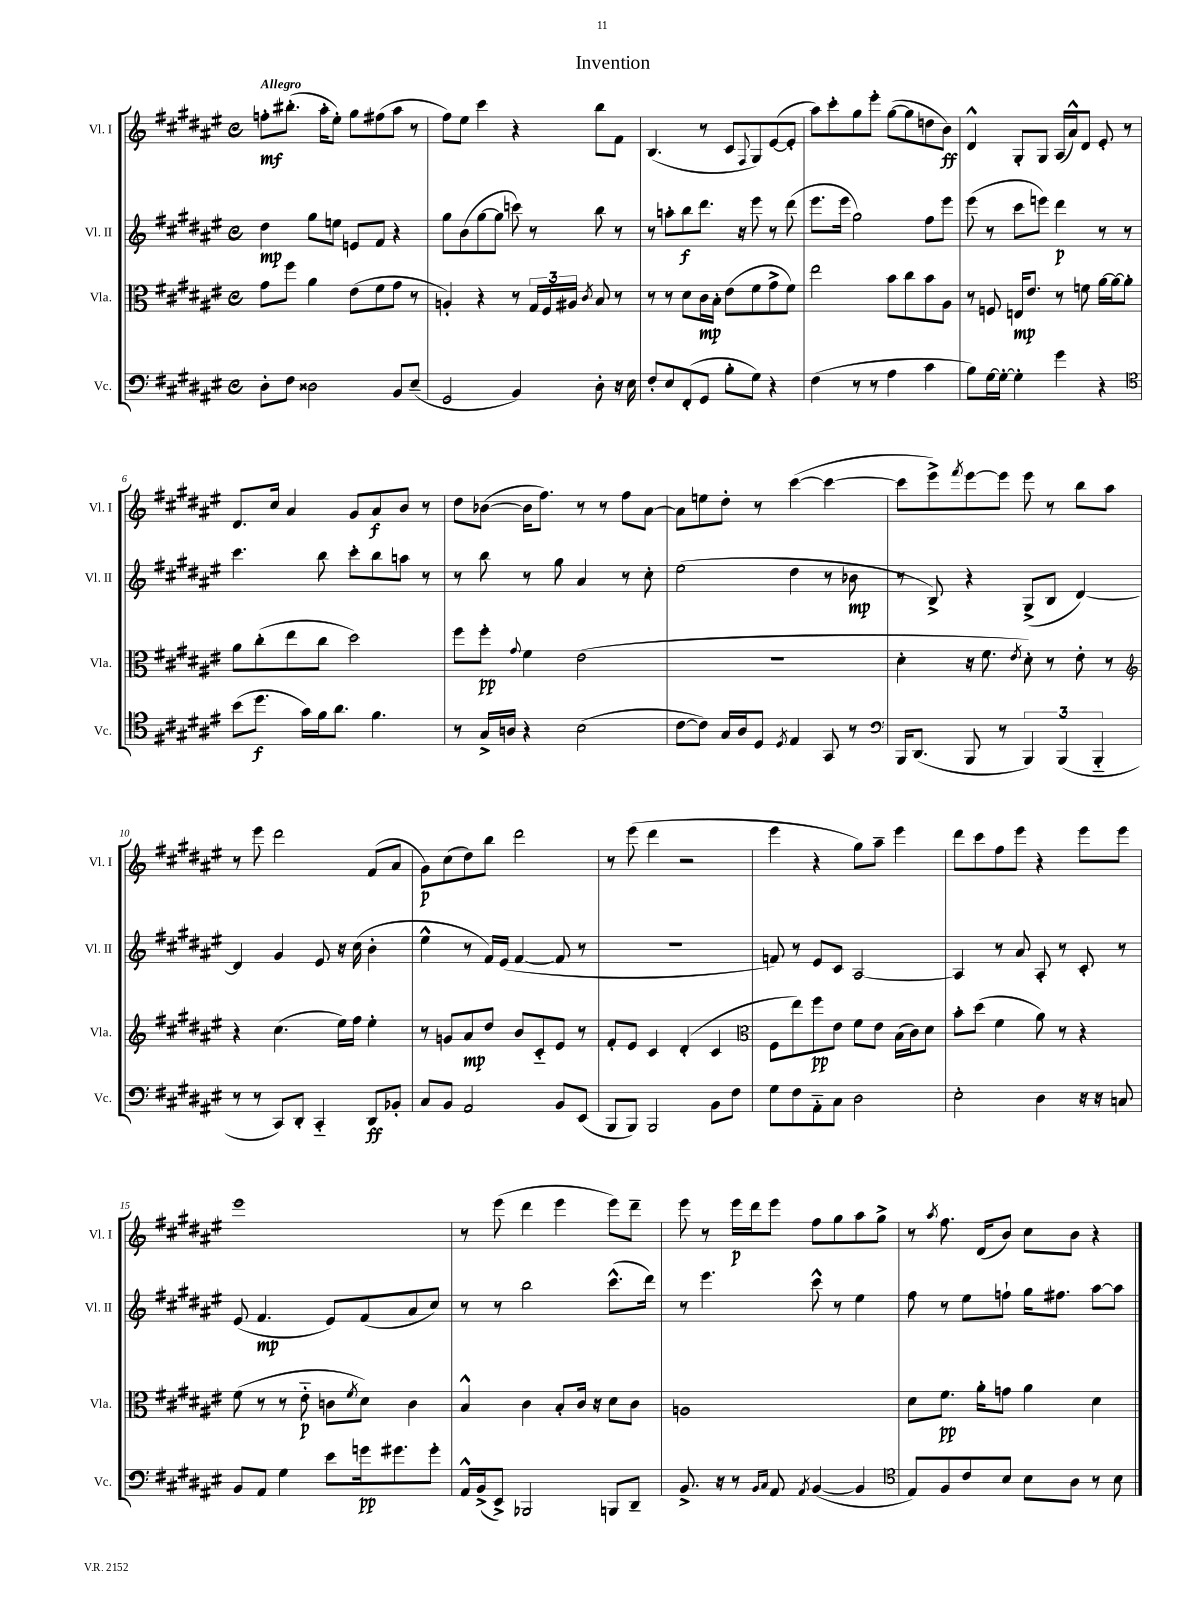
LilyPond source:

\header { title = "Invention" }
<<
\new StaffGroup <<
\new Staff = "s0" \with { instrumentName = "Vl. I" shortInstrumentName = "Vl. I" } {
    \clef treble \key fis \major \defaultTimeSignature \time 4/4 \tempo "Allegro"
    f''8-.\mf bis''8.-.( ais''16-. eis''8-.) gis''8 fis''8( ais''8 r8 |
    fis''8) eis''8 cis'''4 r4 b''8 fis'8 |
    b4.( r8 cis'8 \appoggiatura { fis8 } gis8) eis'8~( eis'8-. |
    ais''8) cis'''8-. gis''8 eis'''8-. gis''8~( gis''8 d''8 b'8\ff) |
    dis'4-^ gis8-. gis8 ais16( ais'16-^) dis'8 eis'8-. r8 |
    dis'8. cis''16 ais'4 gis'8 ais'8\f b'8 r8 |
    dis''8 bes'8~( bes'16 fis''8.) r8 r8 fis''8 ais'8~ |
    ais'8 e''8 dis''8-. r8 cis'''4~( cis'''4~ |
    cis'''8 eis'''8->) \acciaccatura { fis'''8 } eis'''8~ eis'''8 eis'''8 r8 b''8 ais''8 |
    r8 eis'''8 dis'''2 fis'8( ais'8 |
    gis'8\p) cis''8( dis''8) b''8 dis'''2 |
    r8 eis'''8( dis'''4 r2 |
    eis'''4 r4 gis''8) ais''8-- eis'''4 |
    dis'''8 cis'''8 fis''8 eis'''8 r4 eis'''8 eis'''8 |
    eis'''1 |
    r8 eis'''8( dis'''4 eis'''4 eis'''8) dis'''8-- |
    eis'''8 r8 eis'''16\p dis'''16 eis'''8 fis''8 gis''8 ais''8 gis''8-> |
    r8 \acciaccatura { ais''8 } fis''8. dis'16( b'8) cis''8 b'8 r4 \bar "|." |
}
\new Staff = "s1" \with { instrumentName = "Vl. II" shortInstrumentName = "Vl. II" } {
    \clef treble \key fis \major \defaultTimeSignature \time 4/4
    dis''4\mp gis''8 e''8 e'8 fis'8 r4 |
    gis''8 b'8( gis''8~ gis''8 c'''8) r8 b''8 r8 |
    r8 a''8-. b''8\f dis'''8. r16 eis'''8 r8 dis'''8( |
    eis'''8. eis'''16 gis''2) fis''8 eis'''8 |
    eis'''8( r8 cis'''8 e'''8) dis'''4\p r8 r8 |
    cis'''4. b''8 cis'''8-. b''8 a''8 r8 |
    r8 b''8 r8 gis''8 ais'4 r8 cis''8-. |
    eis''2( dis''4 r8 bes'8\mp |
    r8 b8->) r4 gis8->( b8 dis'4~) |
    dis'4 gis'4 eis'8 r16 cis''16( b'4-. |
    eis''4-^ r8 fis'16) eis'16( fis'4~ fis'8 r8 |
    r1 |
    f'8) r8 eis'8 cis'8 ais2~ |
    ais4 r8 ais'8 ais8-. r8 cis'8-. r8 |
    eis'8( fis'4.\mp eis'8) fis'8( ais'8 cis''8) |
    r8 r8 b''2 cis'''8.-^( dis'''16) |
    r8 eis'''4. cis'''8-^ r8 eis''4 |
    fis''8 r8 eis''8 f''8-! gis''16 fis''8. ais''8~ ais''8 \bar "|." |
}
\new Staff = "s2" \with { instrumentName = "Vla." shortInstrumentName = "Vla." } {
    \clef alto \key fis \major \defaultTimeSignature \time 4/4
    gis'8 fis''8 ais'4 eis'8( fis'8 gis'8 r8 |
    a4-.) r4 r8 \tuplet 3/2 { gis16 fis16 ais16 } \acciaccatura { cis'8 } b8 r8 |
    r8 r8 dis'8 cis'16\mp b16-. eis'8( fis'8 gis'8-> fis'8) |
    eis''2 b'8 cis''8 b'8 ais8 |
    r8 f8 e16\mp eis'8. r8 f'8 ais'16~ ais'16~ ais'8-. |
    ais'8 cis''8-.( eis''8 cis''8 dis''2) |
    fis''8 fis''8-.\pp \appoggiatura { gis'8 } fis'4 eis'2( |
    R1 |
    dis'4-. r16 fis'8. \acciaccatura { eis'8 } dis'8-.) r8 eis'8-. r8 |
    \clef treble r4 cis''4.( eis''16) fis''16 eis''4-. |
    r8 g'8 ais'8\mp dis''8 b'8 cis'8-_ eis'8 r8 |
    fis'8-. eis'8 cis'4 dis'4-.( cis'4 |
    \clef alto fis8 eis''8) fis''8\pp eis'8 fis'8 eis'8 b16( cis'16) dis'8 |
    b'8-. dis''8( fis'4 ais'8) r8 r4 |
    fis'8( r8 r8 eis'8-_\p c'8 \acciaccatura { fis'8 } dis'8) c'4 |
    b4-^ cis'4 b8-. cis'16 r16 dis'8 cis'8 |
    a1 |
    dis'8 fis'8.\pp ais'16-. g'8 ais'4 dis'4 \bar "|." |
}
\new Staff = "s3" \with { instrumentName = "Vc." shortInstrumentName = "Vc." } {
    \clef bass \key fis \major \defaultTimeSignature \time 4/4
    dis8-. fis8 disis2 b,8 eis8--( |
    gis,2 b,4) dis8-. r16 eis16 |
    fis8-. eis8 fis,8-.( gis,8 b8-. gis8) r4 |
    fis4( r8 r8 ais4 cis'4 |
    b8) gis16~ gis16~-. gis4-. gis'4 r4 |
    \clef tenor b'8( dis''8.\f gis'16) fis'16 ais'8. fis'4. |
    r8 gis16-> a16 r4 b2( |
    cis'8~ cis'8) gis16 ais16 dis8 \acciaccatura { dis8 } eis4 gis,8 r8 |
    \clef bass b,,16 dis,8.( b,,8 r8 \tuplet 3/2 { b,,4) b,,4( b,,4-_ } |
    r8 r8 cis,8) dis,8-. cis,4-_ dis,8\ff bes,8-. |
    cis8 b,8 ais,2 b,8 eis,8( |
    b,,8 b,,8) b,,2 b,8 fis8 |
    gis8 fis8 ais,8-_ cis8 dis2 |
    eis2-. dis4 r16 r16 c8 |
    b,8 ais,8 gis4 eis'8 g'16\pp gis'8. gis'8-. |
    ais,16-^ b,16->( eis,8->) bes,,2 b,,8 dis,8-- |
    b,8.-> r16 r8 \grace { b,16 cis16 } ais,8 \acciaccatura { ais,8 } b,4~( b,4 |
    \clef tenor eis8) fis8 cis'8 b8 b8 ais8 r8 b8 \bar "|." |
}
>>
>>
